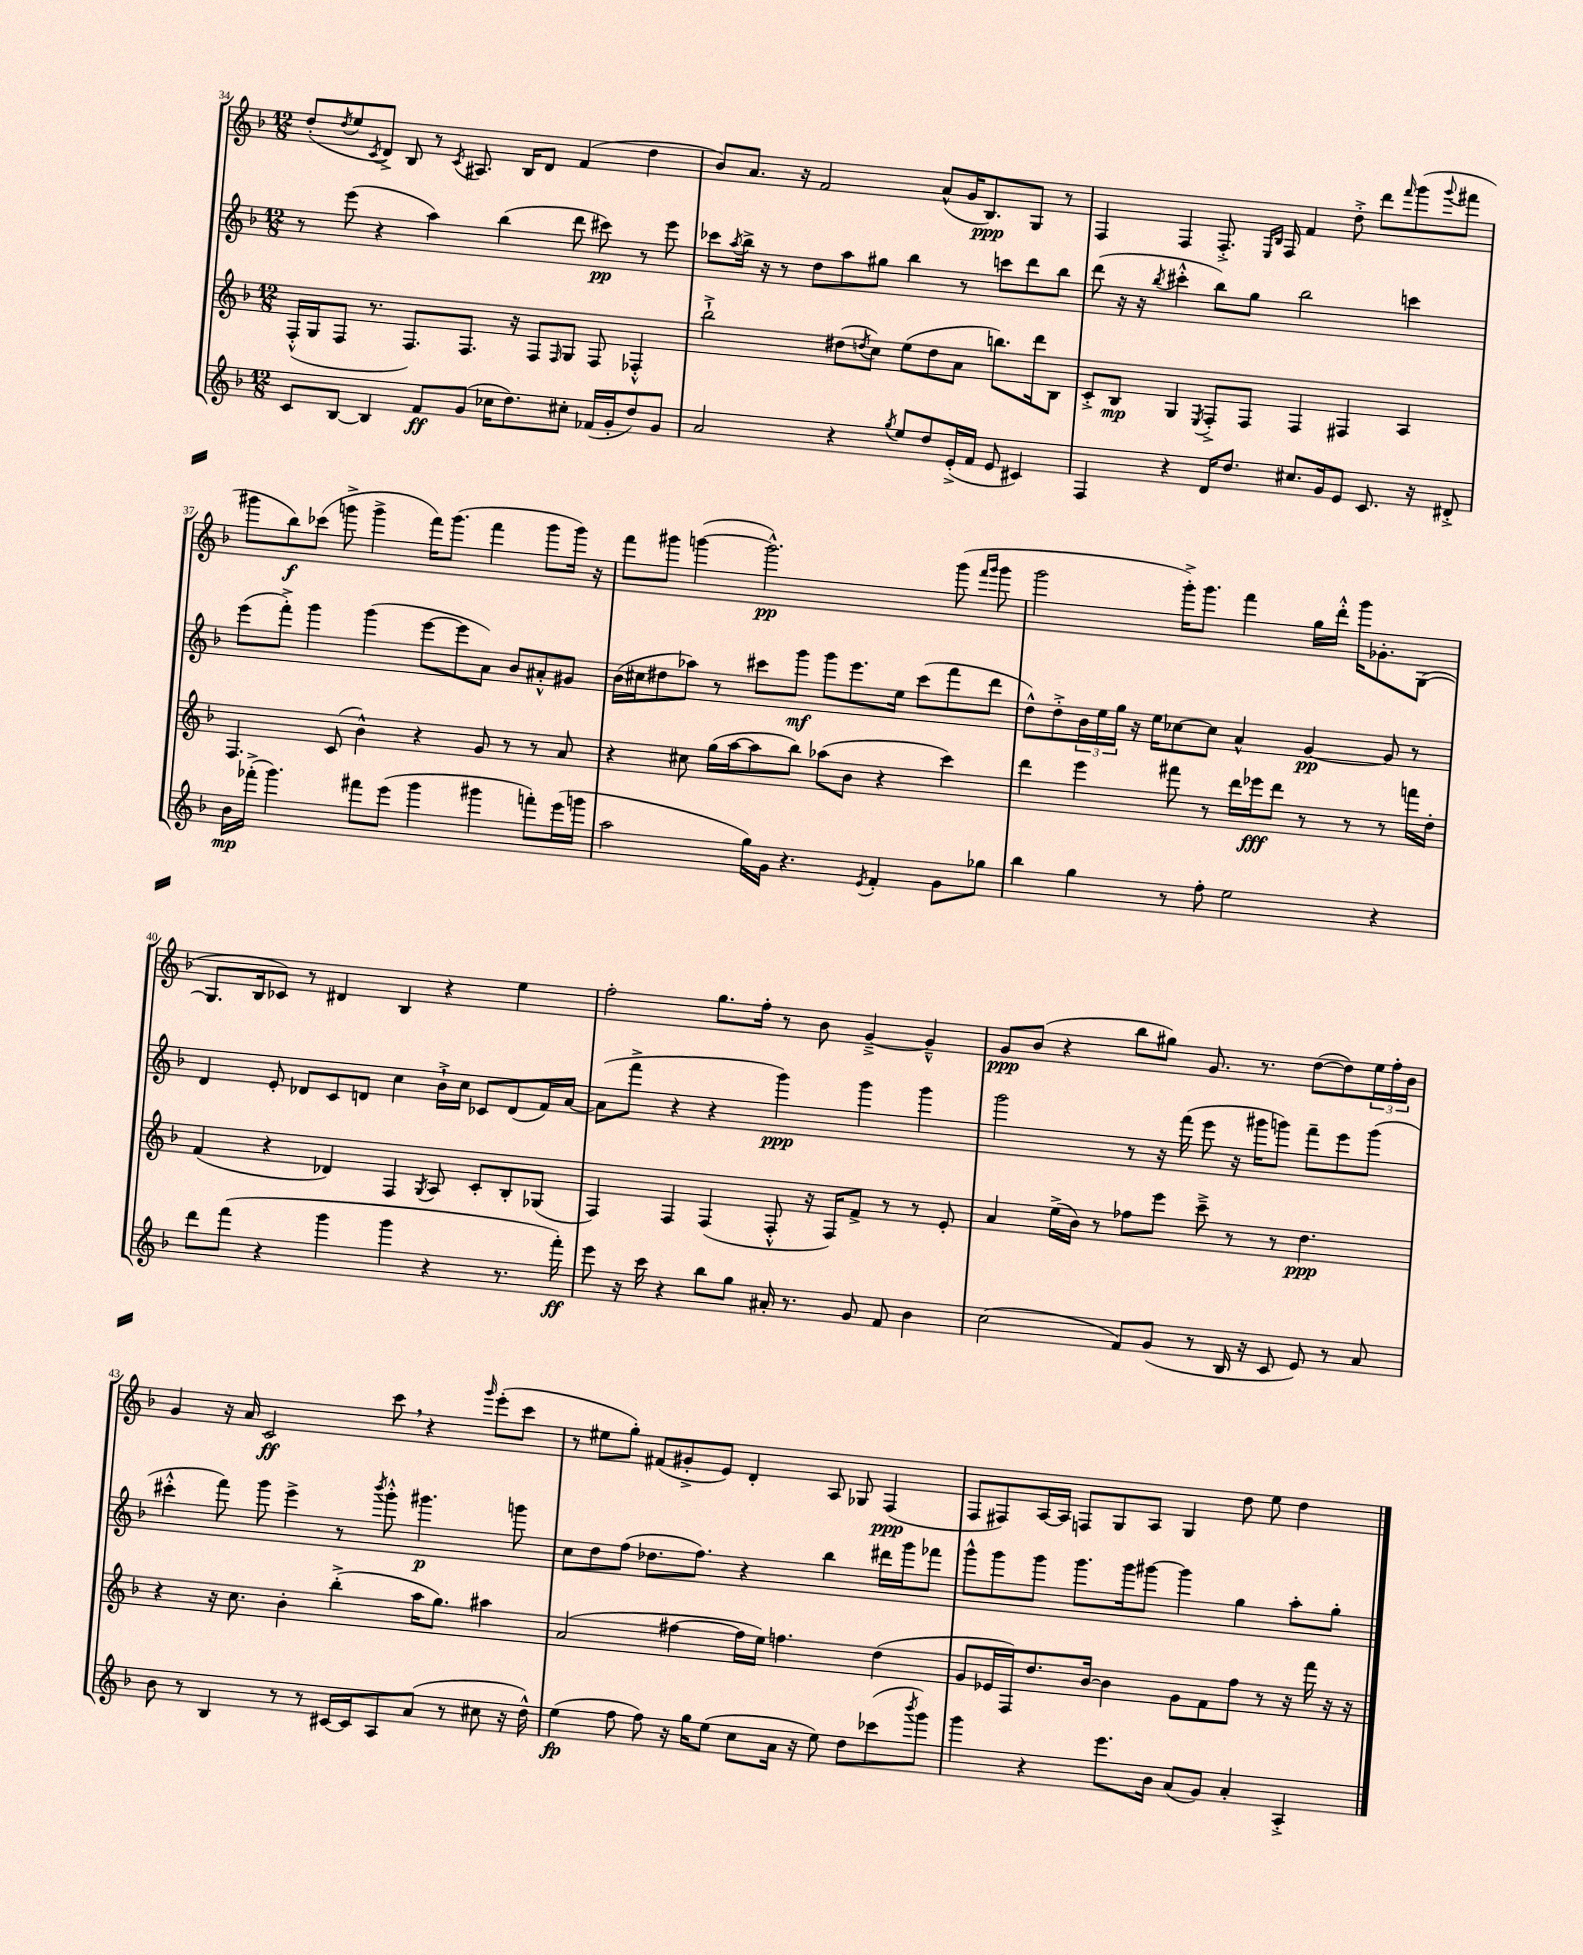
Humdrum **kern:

**kern	**dynam	**kern	**dynam	**kern	**dynam	**kern	**dynam
*part4	*part4	*part3	*part3	*part2	*part2	*part1	*part1
*staff4	*staff4	*staff3	*staff3	*staff2	*staff2	*staff1	*staff1
*clefG2	*	*clefG2	*	*clefG2	*	*clefG2	*
*k[b-]	*	*k[b-]	*	*k[b-]	*	*k[b-]	*
*M12/8	*	*M12/8	*	*M12/8	*	*M12/8	*
=34	=34	=34	=34	=34	=34	=34	=34
8c/L	.	(16F'^^/LL	.	8r	.	(8dd'/L	.
.	.	16G/J	.	.	.	.	.
.	.	.	.	.	.	8qdd/	.
[8B-/J	.	8F/J	.	(8eee\	.	8ee/	.
.	.	.	.	.	.	8qc/	.
4B-/]	.	8.r	.	4r	.	8d^/J)	.
.	.	.	.	.	.	8B-/	.
.	.	8.F/L)	.	.	.	.	.
8f/L	ff	.	.	4aa\)	.	8r	.
.	.	.	.	.	.	8qc/	.
(8g/J	.	8.F/J	.	.	.	8.A#X/	.
16cc-X\KL	.	.	.	(4bb-\	.	.	.
8.dd\)	.	16r	.	.	.	16B-/KL	.
.	.	8F/L	.	.	.	8d/J	.
.	.	16qqF/	.	.	.	.	.
8cc#X'\J	.	8G/J	.	8ddd\	.	(4f/	.
(16f-X/LL	.	8F/	.	8ccc#X\)	pp	.	.
16g'/J	.	.	.	.	.	.	.
8dd/)	.	4F-X'^^/	.	8r	.	4dd\	.
8g/J	.	.	.	8eee\	.	.	.
=35	=35	=35	=35	=35	=35	=35	=35
2a/	.	2bb-`^\	.	8ccc-X\L	.	8b-/L)	.
.	.	.	.	8qaa/	.	.	.
.	.	.	.	16bb-^\Jk	.	8.a/J	.
.	.	.	.	16r	.	.	.
.	.	.	.	8r	.	.	.
.	.	.	.	.	.	16r	.
.	.	.	.	8dd\L	.	2f/	.
4r	.	(8dd#X\L	.	8aa\	.	.	.
.	.	8qddn/	.	.	.	.	.
.	.	8cc\J)	.	8gg#X\J	.	.	.
8qgg/	.	.	.	.	.	.	.
8ee/L	.	(8ee\L	.	4bb-\	.	.	.
8dd/	.	8dd\	.	.	.	(8a^^/L	.
(16e'^/L	.	8a\J	.	8r	.	16g/K	.
16f/JJ	.	.	.	.	.	8.B-/)	ppp
8e/	.	8.bbn\L)	.	8cccn\L	.	.	.
4c#X/)	.	.	.	8ddd\	.	8G/J	.
.	.	16ddd\k	.	.	.	.	.
.	.	8B-\J	.	8bb-\J	.	8r	.
=36	=36	=36	=36	=36	=36	=36	=36
4F/	.	8c'^/L	.	(8ddd\	.	4F/	.
.	.	8B-/J	mp	16r	.	.	.
.	.	.	.	16r	.	.	.
.	.	.	.	8qbb-/	.	.	.
4r	.	4G/	.	4ccc#X'^^\	.	4F/	.
.	.	8qE/	.	.	.	.	.
16d/KL	.	8F'^/L	.	8bb-\L)	.	8.F'^/	.
8.dd/J	.	.	.	.	.	.	.
.	.	8F/J	.	8gg\J	.	.	.
.	.	.	.	.	.	16qqE/LL	.
.	.	.	.	.	.	16qqB-/JJ	.
.	.	.	.	.	.	16F/	.
8.cc#X/L	.	4F/	.	2bb-\	.	4f/	.
16g/k	.	.	.	.	.	.	.
8e/J	.	4F#X/	.	.	.	8dd'^\	.
8.c/	.	.	.	.	.	8ddd\L	.
.	.	.	.	.	.	16qqfff/	.
.	.	4A/	.	4cccn\	.	(8ggg\	.
16r	.	.	.	.	.	.	.
.	.	.	.	.	.	8qqggg/	.
8d#X'^/	.	.	.	.	.	8fff#X\J	.
!!LO:LB:g=z
=37	=37	=37	=37	=37	=37	=37	=37
16b-\LL	mp	4.F/	.	(8eee\L	.	8ggg#X\L	.
(16fff-X'^\JJ	.	.	.	.	.	.	.
4.ggg\)	.	.	.	8fff'^\J)	.	8bb-\)	f
.	.	.	.	4ggg\	.	(8ccc-X\J	.
.	.	(8c/	.	.	.	8gggn^\	.
8fff#X\L	.	4b-^^\)	.	(4ggg\	.	4ggg^\	.
(8eee\J	.	.	.	.	.	.	.
4ggg\	.	4r	.	[8eee\L	.	16fff\KL)	.
.	.	.	.	.	.	(8.ggg\J	.
.	.	.	.	8eee\]	.	.	.
4ggg#X\	.	8g/	.	8a\J)	.	4fff\	.
.	.	8r	.	8b-/L	.	.	.
8fffn'\L)	.	8r	.	8a#X'^^/	.	8ggg\L	.
(16eee\L	.	8a/	.	8g#X/J	.	16ggg\Jk)	.
16gggn\JJ	.	.	.	.	.	16r	.
=38	=38	=38	=38	=38	=38	=38	=38
2aa\	.	4r	.	(16b-\LL	.	8fff\L	.
.	.	.	.	16cc#X\J	.	.	.
.	.	.	.	8dd#X\	.	8ggg#X\J	.
.	.	8cc#X\	.	8aa-X\J)	.	([4gggn\	.
.	.	(16gg\LL	.	8r	.	.	.
.	.	[16aa\J	.	.	.	.	.
16gg\LL)	.	8aa\]	.	8ccc#X\L	.	2.ggg^^\])	pp
16g\JJ	.	.	.	.	.	.	.
4.r	.	8bb-\J)	.	8ggg\J	mf	.	.
.	.	(8aa-X\L	.	8ggg\L	.	.	.
.	.	8b-\J	.	8.eee\	.	.	.
8qe/	.	.	.	.	.	.	.
4f'/	.	4r	.	.	.	.	.
.	.	.	.	16ee\Jk	.	.	.
.	.	.	.	(8ccc#\L	.	.	.
8g\L	.	4ccc\)	.	8fff\	.	(8ggg\	.
.	.	.	.	.	.	16qqfff/LL	.
.	.	.	.	.	.	16qqggg/JJ	.
8gg-X\J	.	.	.	8ddd\J	.	8ggg\	.
=39	=39	=39	=39	=39	=39	=39	=39
4bb-\	.	4ddd\	.	8dd^^\L)	.	2ggg\	.
.	.	.	.	8dd'^\	.	.	.
4gg\	.	4eee\	.	24b-\L	.	.	.
.	.	.	.	24ee\	.	.	.
.	.	.	.	24gg\JJ	.	.	.
.	.	.	.	16r	.	.	.
.	.	.	.	16ee\KL	.	.	.
8r	.	8fff#X\	.	[8cc-X\	.	16ggg'^\KL)	.
.	.	.	.	.	.	8.ggg\J	.
8ff'\	.	8r	.	8cc-\J]	.	.	.
2ee\	.	16ddd\LL	.	4a^^/	.	4fff\	.
.	.	16eee-X\J	fff	.	.	.	.
.	.	8ddd\J	.	.	.	.	.
.	.	8r	.	[4g/	pp	16gg\LL	.
.	.	.	.	.	.	16ddd'^^\JJ	.
.	.	8r	.	.	.	16ggg\KL	.
.	.	.	.	.	.	8.g-X'\	.
4r	.	8r	.	8g/]	.	.	.
.	.	16fffn\LL	.	8r	.	([8G\J	.
.	.	16dd'\JJ	.	.	.	.	.
!!LO:LB:g=z
=40	=40	=40	=40	=40	=40	=40	=40
8ddd\L	.	(4f/	.	4d/	.	8.G/L]	.
(8fff\J	.	.	.	.	.	.	.
.	.	.	.	.	.	16B-/k	.
4r	.	4r	.	8e'/	.	8c-X/J)	.
.	.	.	.	8d-X/L	.	8r	.
4ggg\	.	4d-X/)	.	8c/	.	4d#X/	.
.	.	.	.	8dn/J	.	.	.
4ggg\	.	4F/	.	4cc\	.	4B-/	.
.	.	8qG/	.	.	.	.	.
4r	.	8A/	.	16b-`^\LL	.	4r	.
.	.	.	.	16cc\JJ	.	.	.
.	.	8c'/L	.	8c-X/L	.	.	.
8.r	.	8B-'/	.	(8d/	.	4ee\	.
.	.	(8G-X/J	.	16f/L)	.	.	.
16fff'\)	ff	.	.	[16a/JJ	.	.	.
=41	=41	=41	=41	=41	=41	=41	=41
8eee\	.	4F/)	.	(8a\L]	.	2ff'\	.
16r	.	.	.	8fff^\J	.	.	.
16ccc\	.	.	.	.	.	.	.
4r	.	4F/	.	4r	.	.	.
8bb-\L	.	(4F/	.	4r	.	8.gg\L	.
8gg\J	.	.	.	.	.	.	.
.	.	.	.	.	.	16ff'\Jk	.
16a#X'/	.	8F'^^/	.	4ggg\)	ppp	8r	.
8.r	.	.	.	.	.	.	.
.	.	16r	.	.	.	8b-\	.
.	.	16F/KL)	.	.	.	.	.
8g/	.	8f^/J	.	4ggg\	.	[4g~^/	.
8f/	.	8r	.	.	.	.	.
4b-\	.	8r	.	4ggg\	.	4g~^^/]	.
.	.	8e'/	.	.	.	.	.
=42	=42	=42	=42	=42	=42	=42	=42
(2cc\	.	4a/	.	2ggg\	.	8g/L	ppp
.	.	.	.	.	.	(8b-/J	.
.	.	(16ee^\LL	.	.	.	4r	.
.	.	16b-\JJ)	.	.	.	.	.
.	.	8r	.	.	.	.	.
8f/L)	.	8ff-X\L	.	8r	.	8bb-\L	.
(8g/J	.	8eee\J	.	16r	.	8gg#X\J)	.
.	.	.	.	(16fff\	.	.	.
8r	.	8ccc~^\	.	8eee\	.	8.g/	.
16B-/	.	8r	.	16r	.	.	.
16r	.	.	.	16ggg#X\KL	.	8.r	.
8c/	.	8r	.	8gggn\J)	.	.	.
8e/)	.	4.dd\	ppp	8fff~\L	.	([8dd\L	.
8r	.	.	.	8eee\	.	8dd\])	.
8a/	.	.	.	(8ggg\J	.	24ee\L	.
.	.	.	.	.	.	24ff'\	.
.	.	.	.	.	.	24b-\JJ	.
!!LO:LB:g=z
=43	=43	=43	=43	=43	=43	=43	=43
8b-\	.	4r	.	4ccc#X'^^\	.	4g/	.
8r	.	.	.	.	.	.	.
4B-/	.	16r	.	8fff\)	.	16r	.
.	.	8.cc\	.	.	.	16a/	.
.	.	.	.	8ggg\	.	2c/	ff
8r	.	4b-'\	.	4eee^\	.	.	.
8r	.	.	.	.	.	.	.
[16c#X/LL	.	(4bb-'^\	.	8r	.	.	.
16c#/J]	.	.	.	.	.	.	.
.	.	.	.	8qbbb-/	.	.	.
8A/	.	.	.	8ggg'^^\	.	8ccc,\	.
(8a/J	.	16aa\KL	.	4.ggg#X\	p	4r	.
.	.	8.gg\J)	.	.	.	.	.
8r	.	.	.	.	.	.	.
.	.	.	.	.	.	16qqggg/	.
8cc#X\	.	4aa#X\	.	.	.	(8eee'\L	.
16r	.	.	.	8gggn\	.	8ccc\J	.
16dd^^\)	.	.	.	.	.	.	.
=44	=44	=44	=44	=44	=44	=44	=44
(4ee\	fp	(2a/	.	8cc\L	.	8r	.
.	.	.	.	8dd\	.	8ee#X\L	.
8ff\	.	.	.	(8ff\J	.	8gg'\J)	.
8ff\)	.	.	.	8.dd-X\L	.	(8f#X/L	.
16r	.	[4ff#X\	.	.	.	8g#X'^/	.
16gg\KL	.	.	.	8.ff\J)	.	.	.
(8ee\J	.	.	.	.	.	8e/J)	.
8cc\L	.	16ff#\LL]	.	4r	.	4d'/	.
.	.	16ee\JJ)	.	.	.	.	.
16a\Jk	.	4.ffn\	.	.	.	.	.
16r	.	.	.	.	.	.	.
8ee\)	.	.	.	4bb-\	.	8A/	.
8dd\L	.	.	.	.	.	8G-X/	.
(8ccc-X\	.	(4dd\	.	16ddd#X\LL	.	(4F/	ppp
.	.	.	.	16ggg\J	.	.	.
8qbbb-/	.	.	.	.	.	.	.
8ggg\J)	.	.	.	8fff-X\J	.	.	.
=45	=45	=45	=45	=45	=45	=45	=45
4ggg\	.	8g/L	.	8ggg^^\L	.	8F/L	.
.	.	16e-X/L	.	8ggg\	.	8F#X/)	.
.	.	16F/J)	.	.	.	.	.
4r	.	8.dd/	.	8ggg\J	.	[16A/L	.
.	.	.	.	.	.	16A/JJ]	.
.	.	.	.	8.ggg\L	.	8Fn/L	.
.	.	[16b-/Jk	.	.	.	.	.
8.eee\L	.	4b-\]	.	.	.	8G/	.
.	.	.	.	16ggg\k	.	.	.
.	.	.	.	[8ggg#X\J	.	8A/J	.
16b-\Jk	.	.	.	.	.	.	.
(8a/L	.	8g\L	.	4ggg#\]	.	4G/	.
8g/J)	.	8f\	.	.	.	.	.
4a'/	.	8ff\J	.	4gg\	.	8dd\	.
.	.	8r	.	.	.	8ee\	.
4A'^/	.	16r	.	8aa'\L	.	4dd\	.
.	.	16fff\	.	.	.	.	.
.	.	16r	.	8gg'\J	.	.	.
.	.	16r	.	.	.	.	.
==	==	==	==	==	==	==	==
*-	*-	*-	*-	*-	*-	*-	*-
